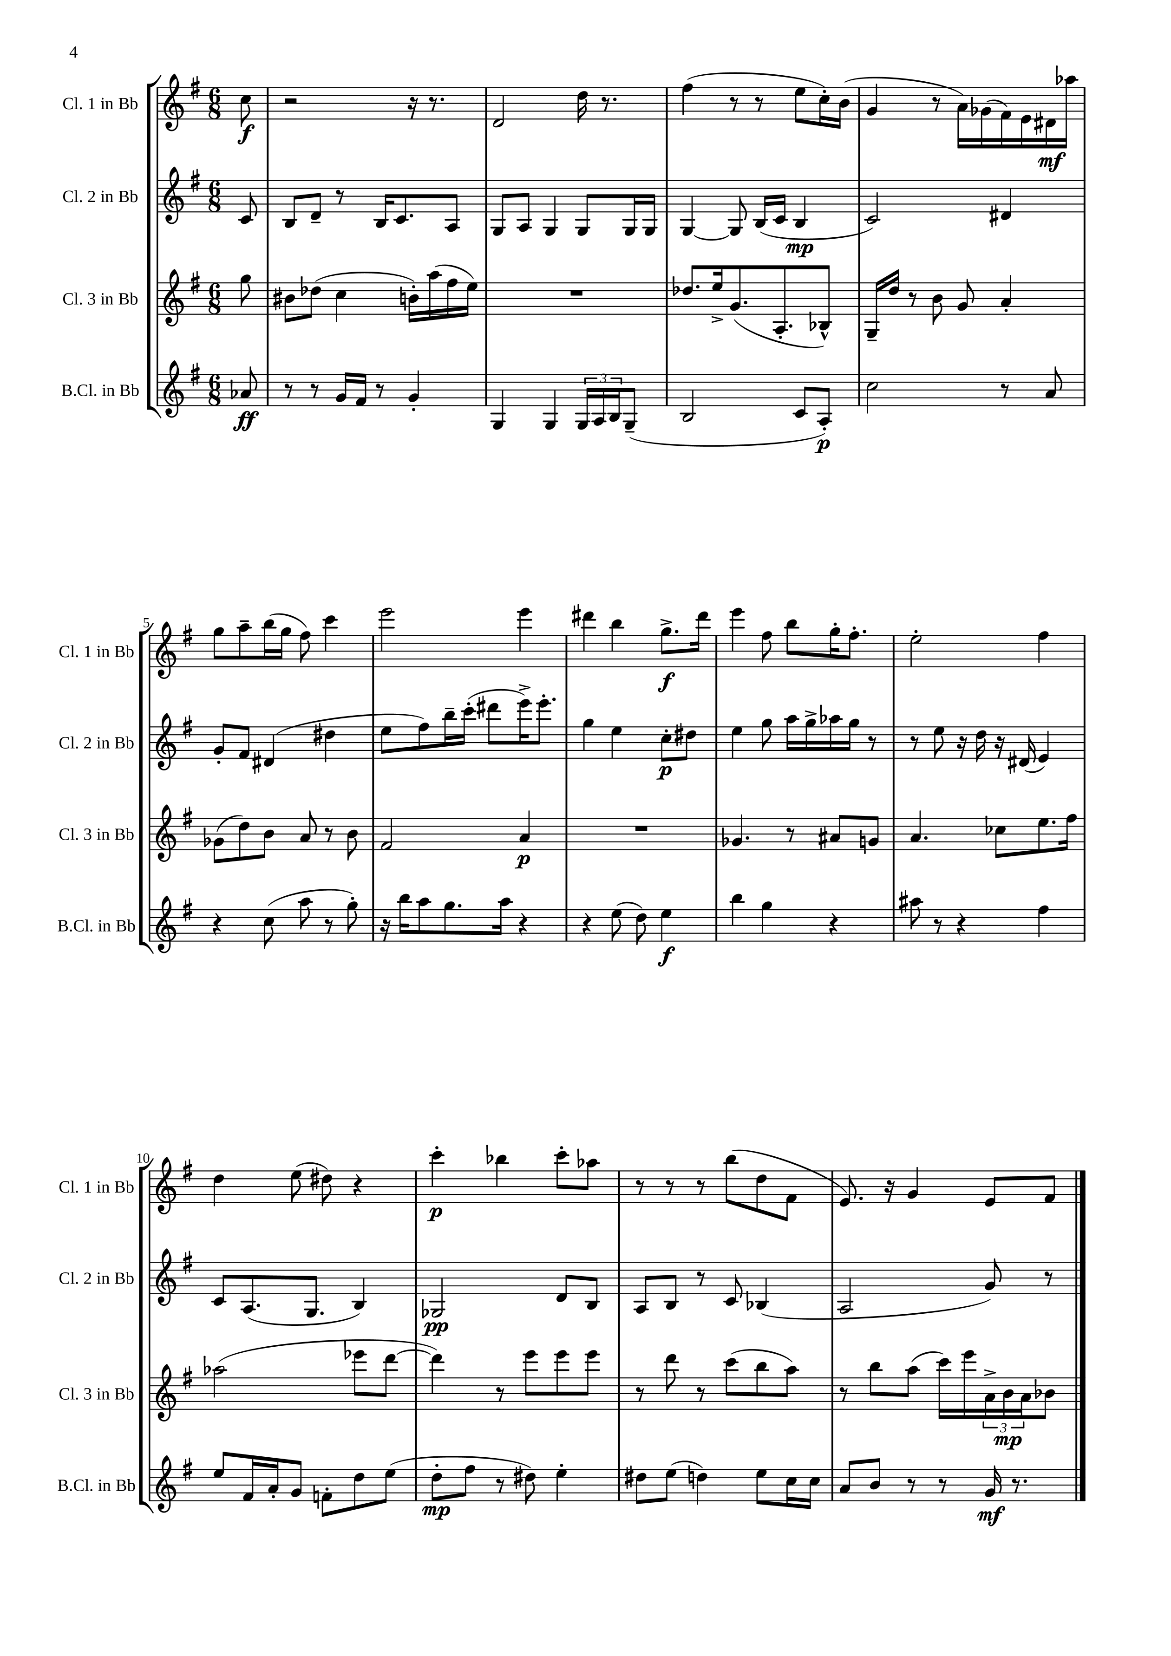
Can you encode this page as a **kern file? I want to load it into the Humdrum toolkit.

**kern	**kern	**kern	**kern
*staff4	*staff3	*staff2	*staff1
*clefG2	*clefG2	*clefG2	*clefG2
*k[f#]	*k[f#]	*k[f#]	*k[f#]
*M6/8	*M6/8	*M6/8	*M6/8
8a-	8gg	8c	8cc
=	=	=	=
8r	8b#	8B	2r
8r	(8dd-	8d~	.
16g	4cc	8r	.
16f#	.	.	.
8r	.	16B	.
.	.	8.c	.
4g'	16b')	.	16r
.	(16aa	.	8.r
.	16ff#	8A	.
.	16ee)	.	.
=	=	=	=
4G	2.r	8G	2d
.	.	8A	.
4G	.	4G	.
24G	.	8G	16dd
24A	.	.	.
.	.	.	8.r
24B	.	.	.
(8G~	.	16G	.
.	.	16G	.
=	=	=	=
2B	8.dd-	[4G	(4ff#
.	16ee^	.	.
.	(8.g	8G]	8r
.	.	(16B	8r
.	8.A'	16c	.
8c	.	4B	8ee
8A')	8B-^^)	.	16cc')
.	.	.	(16b
=	=	=	=
2cc	16G~	2c)	4g
.	16dd	.	.
.	8r	.	.
.	8b	.	8r
.	8g	.	16a)
.	.	.	(16g-
8r	4a'	4d#	16f#)
.	.	.	16e
8a	.	.	16d#
.	.	.	16aa-
=	=	=	=
4r	(8g-	8g'	8gg
.	8dd)	8f#	8aa~
(8cc	8b	(4d#	(16bb
.	.	.	16gg
8aa	8a	.	8ff#)
8r	8r	4dd#	4ccc
8gg')	8b	.	.
=	=	=	=
16r	2f#	8ee	2eee
16bb	.	.	.
8aa	.	8ff#)	.
8.gg	.	16bb~	.
.	.	(16ccc'	.
.	.	8ddd#	.
16aa	.	.	.
4r	4a	16eee^)	4eee
.	.	8.eee'	.
=	=	=	=
4r	2.r	4gg	4ddd#
(8ee	.	4ee	4bb
8dd)	.	.	.
4ee	.	8cc'	8.gg^
.	.	8dd#	.
.	.	.	16ddd#
=	=	=	=
4bb	4.g-	4ee	4eee
4gg	.	8gg	8ff#
.	8r	16aa	8bb
.	.	16gg^	.
4r	8a#	16aa-	16gg'
.	.	16gg	8.ff#'
.	8g	8r	.
=	=	=	=
8aa#	4.a	8r	2ee'
8r	.	8ee	.
4r	.	16r	.
.	.	16dd	.
.	8cc-	16r	.
.	.	(16d#	.
4ff#	8.ee	4e)	4ff#
.	16ff#	.	.
=	=	=	=
8ee	(2aa-	8c	4dd
16f#	.	(8.A	.
16a'	.	.	.
8g	.	.	(8ee
.	.	8.G	.
8f'	.	.	8dd#)
8dd	8eee-	4B)	4r
(8ee	[8ddd	.	.
=	=	=	=
8dd'	4ddd])	2G-	4ccc'
8ff#	.	.	.
8r	8r	.	4bb-
8dd#)	8eee	.	.
4ee'	8eee	8d	8ccc'
.	8eee	8B	8aa-
=	=	=	=
8dd#	8r	8A	8r
(8ee	8ddd	8B	8r
4dd)	8r	8r	8r
.	(8ccc	8c	(8bb
8ee	8bb	(4B-	8dd
16cc	8aa)	.	8f#
16cc	.	.	.
=	=	=	=
8a	8r	2A	8.e)
8b	8bb	.	.
.	.	.	16r
8r	(8aa	.	4g
8r	16ccc)	.	.
.	16eee	.	.
16g	24a^	8g)	8e
.	24b	.	.
8.r	.	.	.
.	24a	.	.
.	8b-	8r	8f#
==	==	==	==
*-	*-	*-	*-
